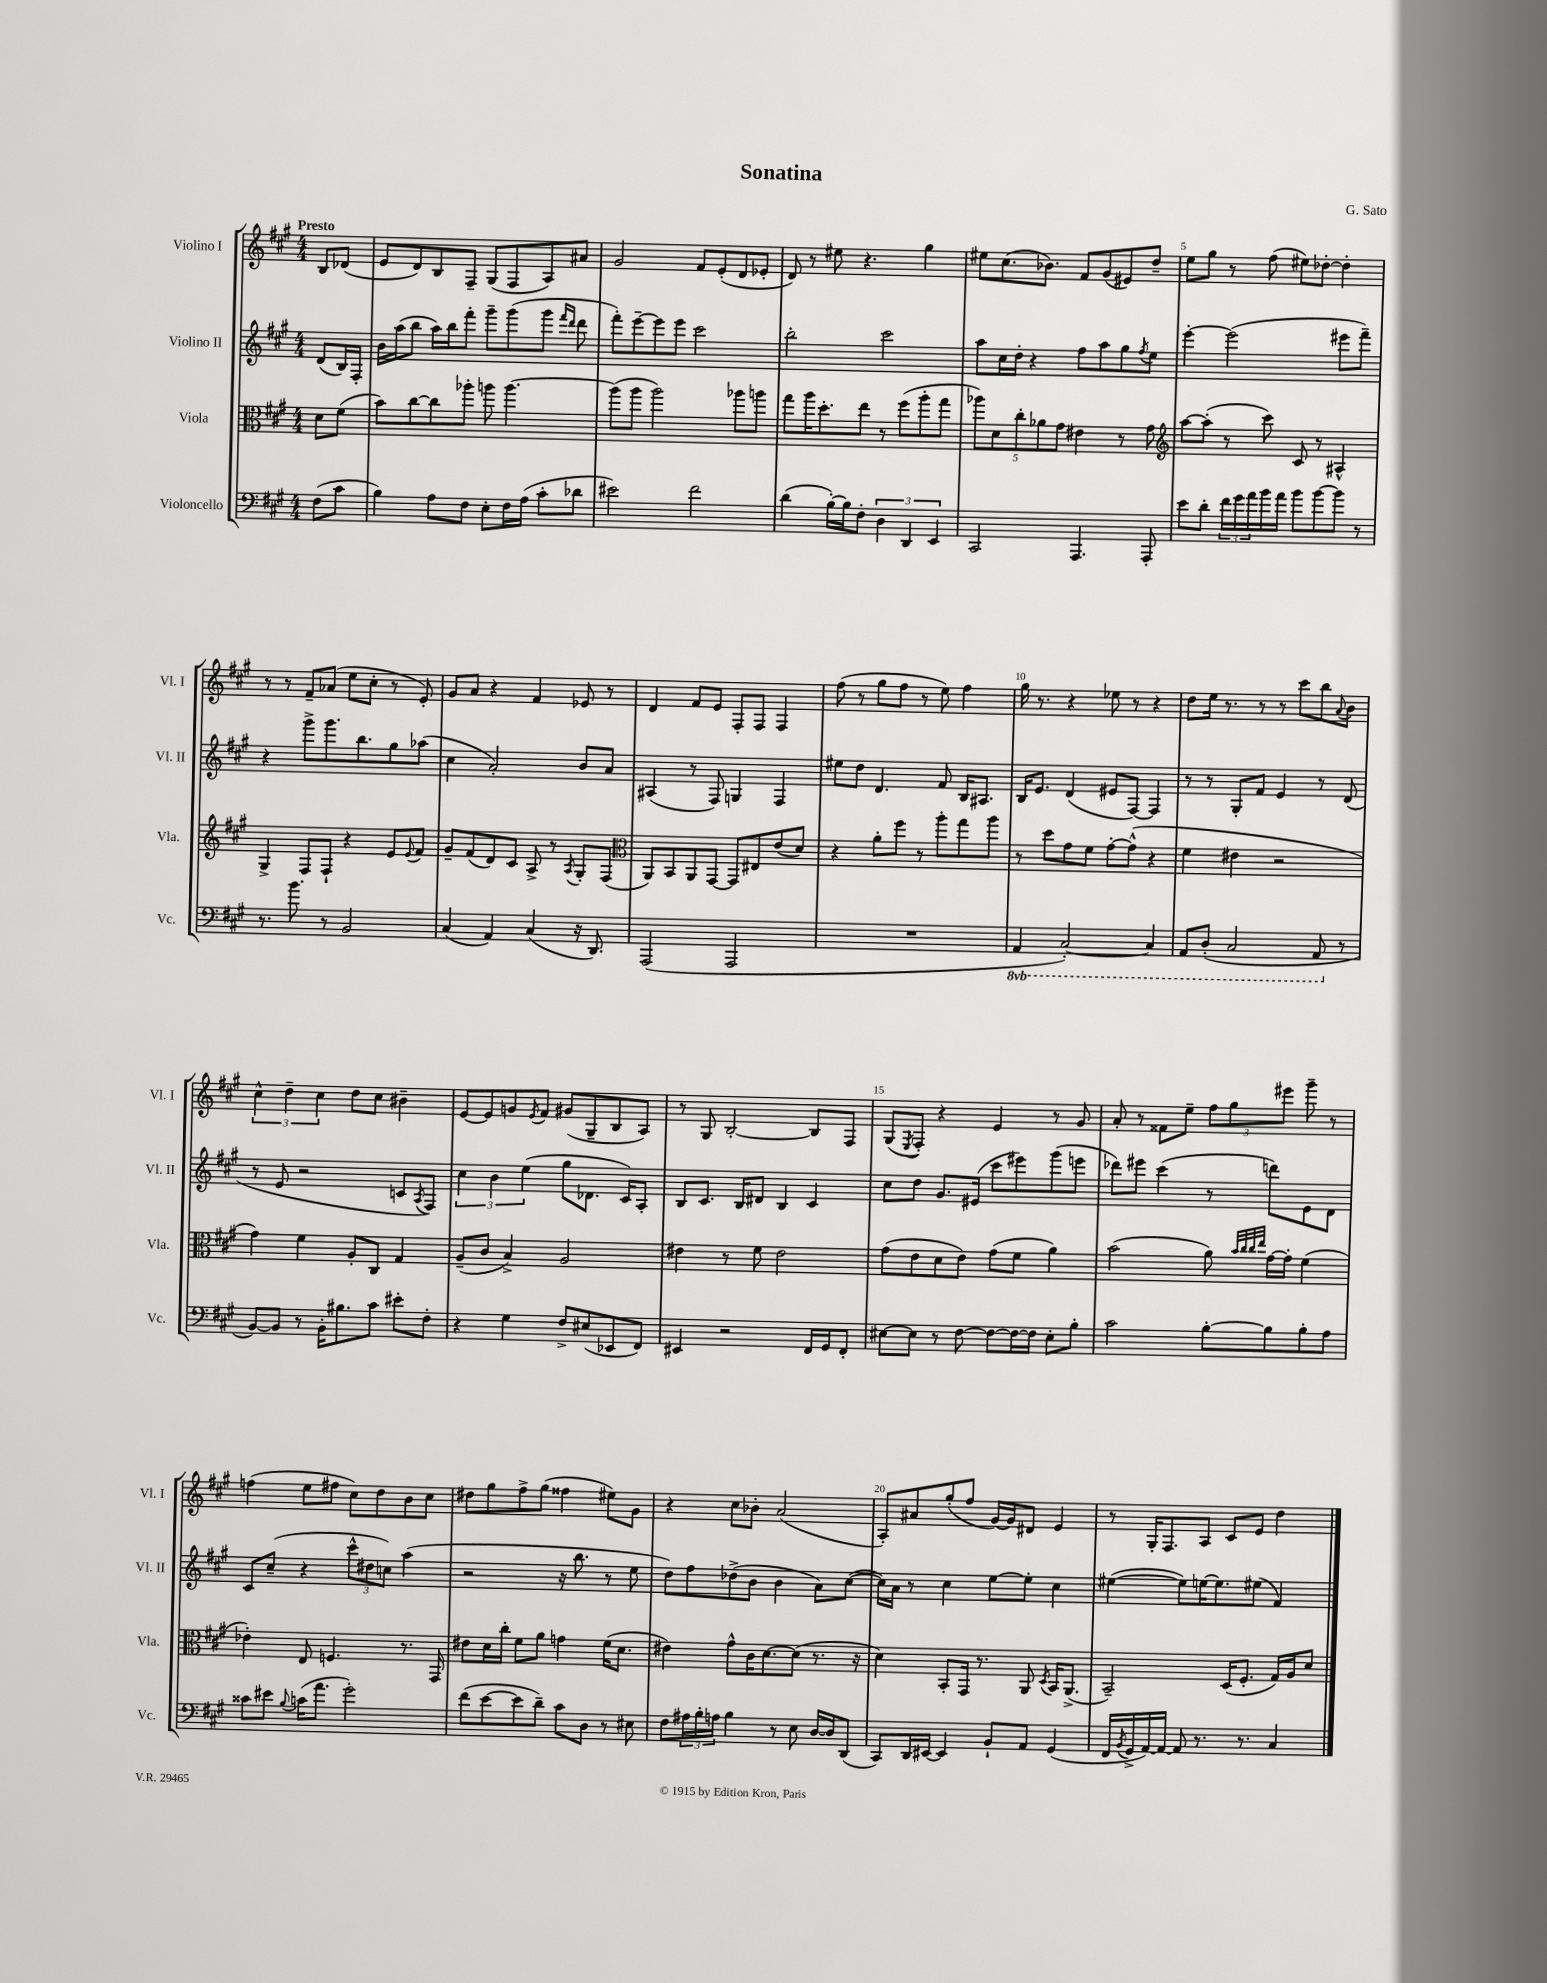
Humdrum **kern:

**kern	**kern	**kern	**kern
*staff4	*staff3	*staff2	*staff1
*clefF4	*clefC3	*clefG2	*clefG2
*k[f#c#g#]	*k[f#c#g#]	*k[f#c#g#]	*k[f#c#g#]
*M4/4	*M4/4	*M4/4	*M4/4
(8F#	8d	(8d	8B
8c#	(8f#	16B)	(8d-
.	.	16F#'	.
=	=	=	=
4B)	8b)	16b	8e
.	.	(16aa	.
.	[8cc#	8bb	8d)
8A	8cc#]	16aa)	8B
.	.	16bb	.
8F#	8aa-'	8fff#'	8F#~
8E'	8aa	8ggg#~	(8G#
16F#	[4.aa	(8ggg#	8F#
(16A	.	.	.
8c#'	.	8ggg#	8A)
.	.	16qqfff#	.
.	.	16qqddd	.
8d-	.	8ddd	8a#
=	=	=	=
2e#)	(8aa]	8fff#')	2g#
.	8aa	[8eee~	.
.	2aa)	8eee]	.
.	.	8eee	.
2f#	.	2ccc#	8f#
.	.	.	(8e'
.	8aa-	.	8d
.	8aa	.	8e-'
=	=	=	=
(4d	8gg#	2bb'	8d)
.	16aa	.	8r
.	8.dd'	.	.
[16B')	.	.	8ee#
16B]	.	.	.
8F#'	8ee	.	4.r
6D	8r	2ccc#	.
.	(8ff#	.	.
6DD	.	.	.
.	8aa'	.	4gg#
6EE	.	.	.
.	8gg#	.	.
=	=	=	=
2CC#	10aa-)	8aa	8ee#
.	10d	.	.
.	.	16cc#	(8.cc#
.	.	16dd'	.
.	10cc#'	.	.
.	.	4r	.
.	10a-	.	.
.	.	.	8.b-)
.	10g#	.	.
4.AAA	4e#	8ff#	8f#
.	.	8aa	(8g#
.	8r	8gg#	8e#)
.	.	8qff#	.
8AAA'	8g#	8ee	8dd~
=	=	=	=
*	*clefG2	*	*
8e	[8aa	[4eee'	8ee
8d'	(8aa']	.	8gg#
24f#	8r	(2eee]	8r
24g#	.	.	.
24a	.	.	.
16b	8ccc#)	.	(8ff#
16a	.	.	.
8b	8c#	.	8ee#)
[8b	8r	.	[8dd-'
8b]	4A#^^	8eee#	4dd-']
8r	.	8fff#~)	.
=	=	=	=
8.r	4G#^	4r	8r
.	.	.	8r
8.b	.	.	.
.	8F#	8ggg#^	8f#~
8r	8F#`	8.ggg#	(8a-
2BB	4r	.	8ee
.	.	8.bb	.
.	.	.	8cc#'
.	8e	8gg#	8r
.	8qqe	.	.
.	8f#	(8aa-	8e')
=	=	=	=
(4C#	8g#~	4cc#	8g#
.	(8f#	.	8a
4AA)	8d)	2a')	4r
.	8c#	.	.
(4C#	8A^	.	4f#
.	8r	.	.
.	8qA	.	.
16r	8G#'	8b	8e-
8.DD)	.	.	.
.	(8F#	8a	8r
=	=	=	=
*	*clefC3	*	*
(2AAA	8AA)	(4A#	4d
.	8BB	.	.
.	8AA	8r	8f#
.	[8GG#	8F#)	8e
2AAA	8GG#]	4G	8F#'
.	8E#	.	8F#
.	(8e	4F#	4F#
.	8d)	.	.
=	=	=	=
1r	4r	8ee#	(8ff#
.	.	8dd	8r
.	8a'	4.d	8gg#
.	8ff#	.	8ff#
.	8r	.	8r
.	8aa'	8f#	8ee)
.	8gg#	16B	4ff#
.	.	8.A#	.
.	8aa	.	.
=	=	=	=
4AAA	8r	16B	16gg#
.	.	8.e	8.r
.	8dd	.	.
[2CC#')	8g#	(4d	4r
.	8f#	.	.
.	[8g#'	8e#	8ee-
.	(8g#^^]	[8F#)	8r
4CC#]	4r	4F#]	4r
=	=	=	=
8AAA	4f#	8r	8dd
(8DD'	.	8r	16ee
.	.	.	8.r
2CC#	4e#	8G#'	.
.	.	8f#	8r
.	2r	4e	8r
.	.	.	8ccc#
8AAA	.	8r	8bb
.	.	.	8qqa
8r	.	(8d	8b
=	=	=	=
[8BB)	4g#)	8r	6cc#^^
8BB]	.	8e	.
.	.	.	6dd~
8r	4f#	2r	.
.	.	.	6cc#
16BB'	.	.	.
8.B#	.	.	.
.	8A'	.	8dd
8c#	8C#	.	8cc#
8e#'	4G#	8c	4b#~
.	.	8qA	.
8F#'	.	8F#)	.
=	=	=	=
4r	(8A~	6cc#	[8e
.	8c#	.	8e]
.	.	6b	.
4G#	4B^)	.	8g
.	.	(6ee	.
.	.	.	8qe
.	.	.	8f#
8F#^	2A	8gg#	(8g#
(8E#	.	8.d-	8G#~
8EE-	.	.	8B
.	.	16c#)	.
8FF#)	.	8A'	8A)
=	=	=	=
4EE#	4e#	8B	8r
.	.	8.c#	8G#
2r	8r	.	[2B'
.	.	16B	.
.	8f#	8d#	.
.	2e#	4B	.
16FF#	.	4c#	8B]
16GG#	.	.	.
8FF#'	.	.	8F#
=	=	=	=
[8E#	(8g#	8cc#	(8G#
.	.	.	8qE
8E#]	8e	8dd	8F#')
8r	8d	8.g#	4r
[8F#	8e)	.	.
.	.	(16e#	.
8F#_	(8g#	8ccc#	4e
16F#_	8f#	8eee#)	.
16F#]	.	.	.
8E#'	4a)	(8ggg#	8r
8B'	.	8eee	8g#
=	=	=	=
2c#	(2b	8ddd-)	8a'
.	.	8eee#	8r
.	.	(4ccc#	8f##
.	.	.	8ee~
[8B'	8a)	8r	12ff#
.	.	.	12gg#
.	32qqb	.	.
.	32qqcc#	.	.
.	32qqcc#	.	.
.	32qqee	.	.
8B]	[16g#	8ddd)	.
.	.	.	12eee#
.	16g#']	.	.
8B'	(4f#	8e	8ggg#~
8A	.	8d	8r
=	=	=	=
8c##	4e-')	8c#	(4ff
8e#	.	(8cc#~	.
8qqB	.	.	.
(16c	8E	4r	8ee
8.a	.	.	.
.	4.F	.	8ff#
2g#')	.	12ccc#^^	8cc#)
.	.	12dd#	.
.	.	.	8dd
.	.	12cc)	.
.	8.r	(4aa	8b
.	.	.	8cc#
.	16GG#	.	.
=	=	=	=
(8f#	8e#	2r	8dd#
[8e	16d	.	8gg#
.	16cc#'	.	.
8e]	8f#	.	8ff#^
8d~)	8a	.	(8gg#
8c#	4g	16r	4ff##
.	.	8.bb	.
8D	.	.	.
8r	(16f#	8r	8ee#)
.	8.d	.	.
8E#	.	8ee	8g#
=	=	=	=
8F#	4e#)	8dd)	4r
24A#	.	8ff#	.
24B'	.	.	.
24A	.	.	.
4B	8g#^^	(8dd-^	8cc#
.	16c#	8b	8b-'
.	[8.d	.	.
8r	.	4b	(2a
8E	(8d]	.	.
[16D	8.r	8a)	.
16D]	.	.	.
(8DD	.	([8cc#	.
.	16r	.	.
=	=	=	=
8CC#)	4d)	16cc#])	8A')
.	.	16a	.
16DD	.	8r	8a#
[16EE#	.	.	.
4EE#]	8BB'	4cc#	(8gg#'
.	16GG#	.	8ff#
.	8.r	.	.
8BB`	.	[8ee	[16g#)
.	.	.	16g#]
8AA	8AA	8ee']	8d#
.	8qD	.	.
(4GG#	16BB	4cc#	4e
.	(8.AA^	.	.
=	=	=	=
16FF#	2BB~)	([4ee#	8r
8qBB	.	.	.
16GG#^	.	.	.
[16AA)	.	.	16G#'
16AA_	.	.	8.F#
8AA]	.	8ee#])	.
8.r	.	[16ee	8A
.	.	8.ee]	.
.	(16D	.	8c#
8.r	8.F#'	.	.
.	.	(8ee#	8e
4C#	16G#)	4f#)	4dd
.	16A	.	.
.	8d	.	.
==	==	==	==
*-	*-	*-	*-
